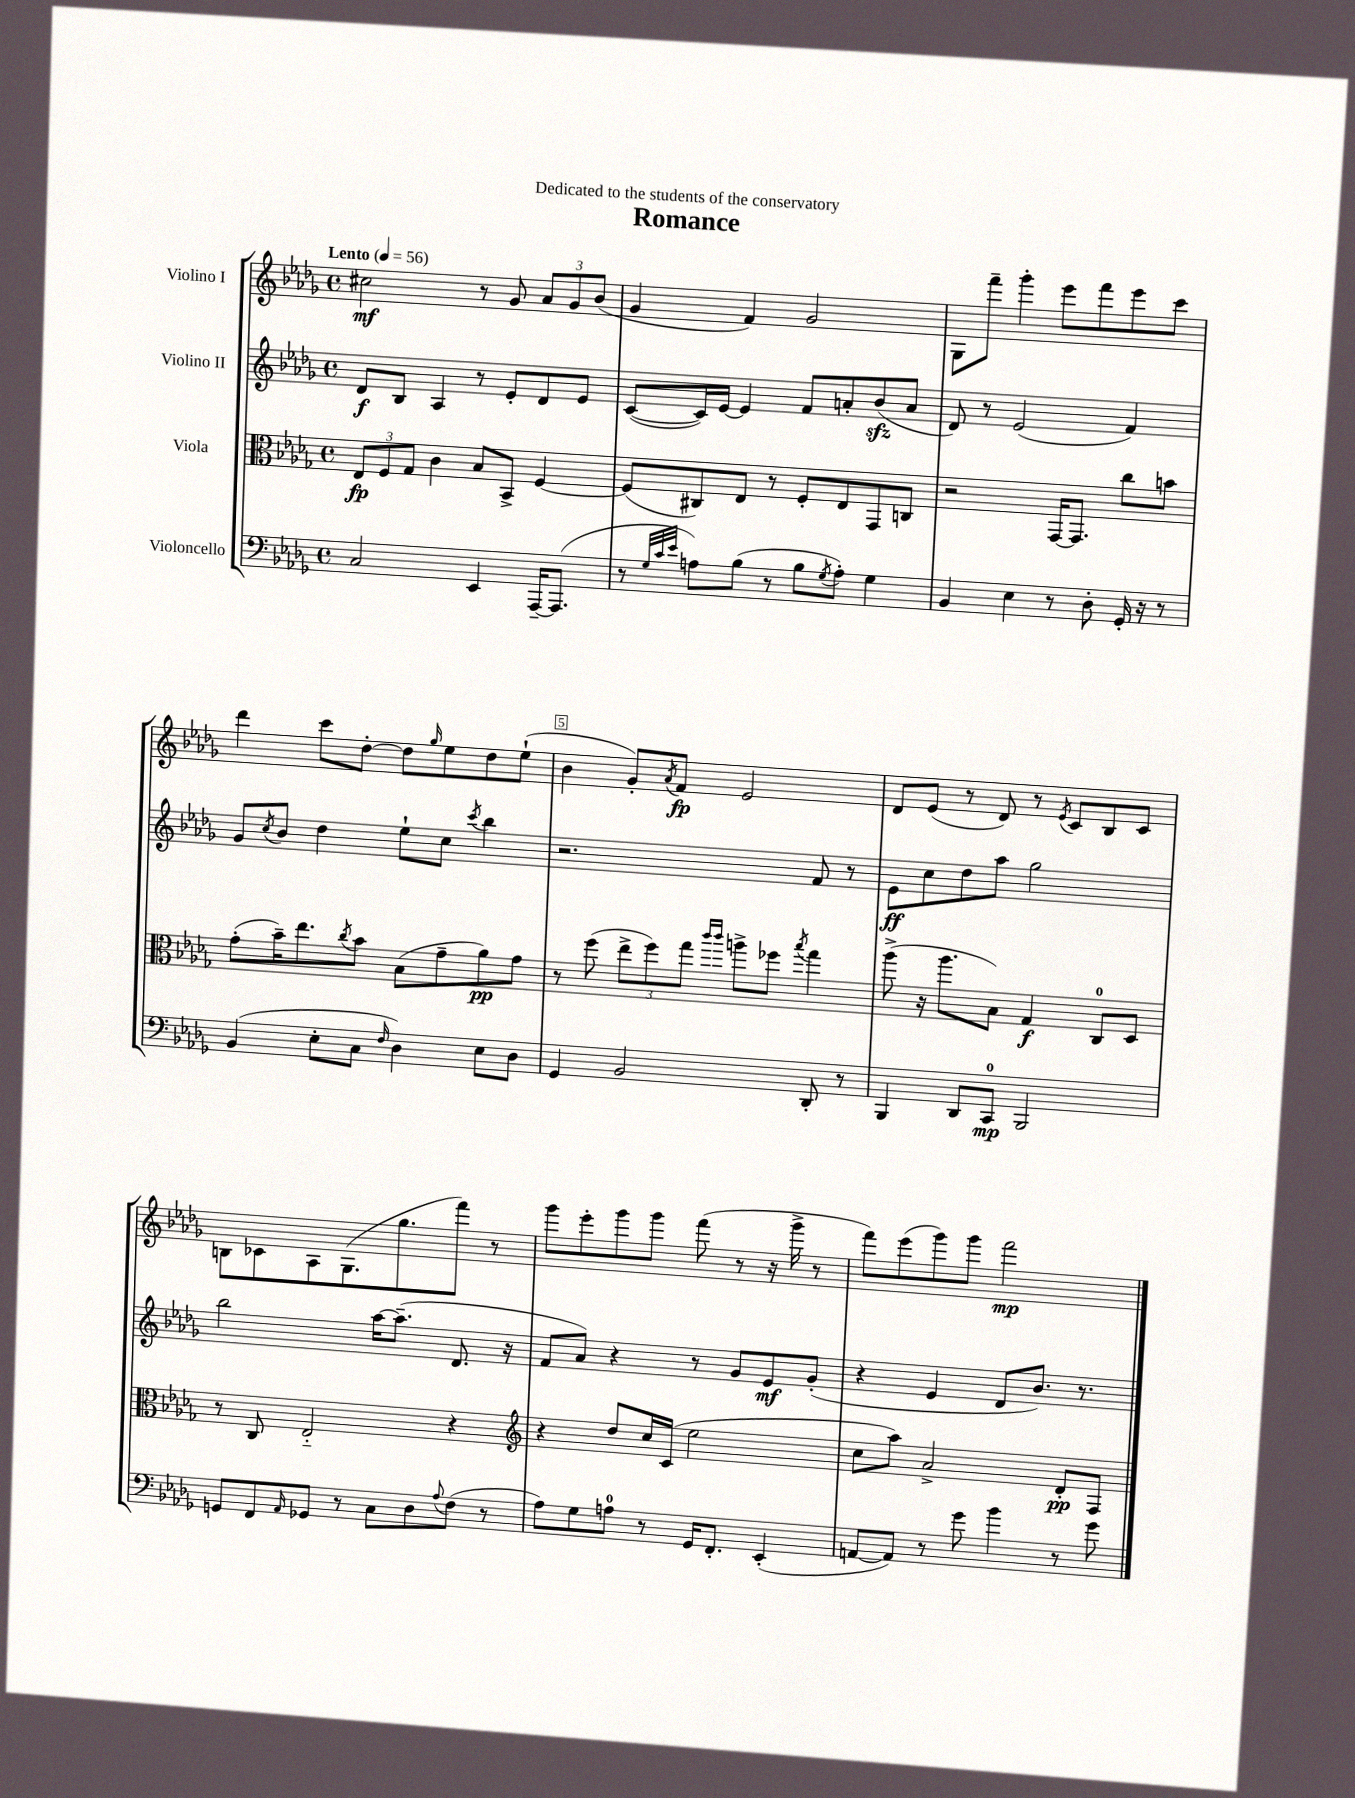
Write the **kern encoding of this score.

**kern	**kern	**kern	**kern
*staff4	*staff3	*staff2	*staff1
*clefF4	*clefC3	*clefG2	*clefG2
*k[b-e-a-d-g-]	*k[b-e-a-d-g-]	*k[b-e-a-d-g-]	*k[b-e-a-d-g-]
*M4/4	*M4/4	*M4/4	*M4/4
*met(c)	*met(c)	*met(c)	*met(c)
*MM56	*MM56	*MM56	*MM56
2C	12E-	8d-	2cc#
.	12F	.	.
.	.	8B-	.
.	12G-	.	.
.	4c	4A-	.
4EE-	8B-	8r	8r
.	8BB-^	8e-'	8g-
[16AAA-~	[4F	8d-	12a-
(8.AAA-]	.	.	.
.	.	.	12g-
.	.	8e-	.
.	.	.	(12b-
=	=	=	=
8r	(8F]	([8c	4g-
32qqG-	.	.	.
32qqc	.	.	.
32qqe-	.	.	.
8A)	8C#)	16c])	.
.	.	[16e-	.
(8B-	8E-	4e-]	4f)
8r	8r	.	.
8B-	8F'	8f	2g-
8qG-	.	.	.
8A')	8E-	8a'	.
4G-	8GG-	(8b-	.
.	8C	8a	.
=	=	=	=
4BB-	2r	8d-)	8G-
.	.	8r	8fff~
4E-	.	(2e-	4ggg-'
8r	[16GG-	.	8eee-
.	8.GG-]	.	.
8D-'	.	.	8fff
16GG-'	8cc	4f)	8eee-
16r	.	.	.
8r	8b	.	8ccc
=	=	=	=
(4BB-	(8g-'	8g-	4ddd-
.	.	8qcc	.
.	16b-~)	8b-	.
.	8.ee-	.	.
8E-'	.	4dd-	8ccc
.	8qcc	.	.
8C	8b-	.	[8dd-'
16qqF	.	.	.
4D-)	(8B-	8ee-`	8dd-]
.	.	.	16qqgg-
.	8g-~	8cc	8ee-
.	.	8qccc	.
8E-	8a-)	4bb-	8dd-
8D-	8g-	.	(8ee-`
=	=	=	=
4GG-	8r	2.r	4b-
.	(8ff	.	.
2BB-	12ee-^	.	8g-')
.	12ff)	.	.
.	.	.	8qa-
.	.	.	8f
.	12gg-	.	.
.	16qqccc	.	.
.	16qqccc	.	.
.	8aa^	.	2e-
.	8ff-	.	.
.	8qbb-	.	.
8DD-'	4gg-	8f	.
8r	.	8r	.
=	=	=	=
4BBB-	(8aa-^	8e-	8d-
.	16r	8cc	(8e-
.	8.aa-	.	.
8DD-	.	8dd-	8r
8CC	8B-)	8aa-	8d-)
2BBB-	4G-	2gg-	8r
.	.	.	8qe-
.	.	.	8c
.	8C	.	8B-
.	8D-	.	8c
=	=	=	=
8GG	8r	2bb-	8B
8FF	8C	.	8c-
16qqAA-	.	.	.
8GG-	2E-'~	.	8A-
8r	.	.	(8.G-
8C	.	[16aa-	.
.	.	(8.aa-~]	8.gg-
8D-	.	.	.
8qqA-	.	.	.
(8F	4r	8.d-	8fff)
8r	.	.	8r
.	.	16r	.
=	=	=	=
*	*clefG2	*	*
8A-)	4r	8f	8ggg-
8G-	.	8a-)	8eee-'
8A	8dd-	4r	8ggg-
8r	16cc	.	8ggg-
.	(16c	.	.
16GG-	2ee-	8r	(8fff
8.FF'	.	.	.
.	.	8g-	8r
(4EE-'	.	8e-	16r
.	.	.	16ggg-^
.	.	(8g-'	8r
=	=	=	=
[8AA	8cc	4r	8fff)
8AA])	8aa-)	.	(8eee-
8r	2a-^	4e-	8ggg-)
8g-	.	.	8ggg-
4b-	.	8d-	2fff
.	.	8.b-)	.
8r	8d-'	.	.
.	.	8.r	.
8g-	8F	.	.
==	==	==	==
*-	*-	*-	*-
